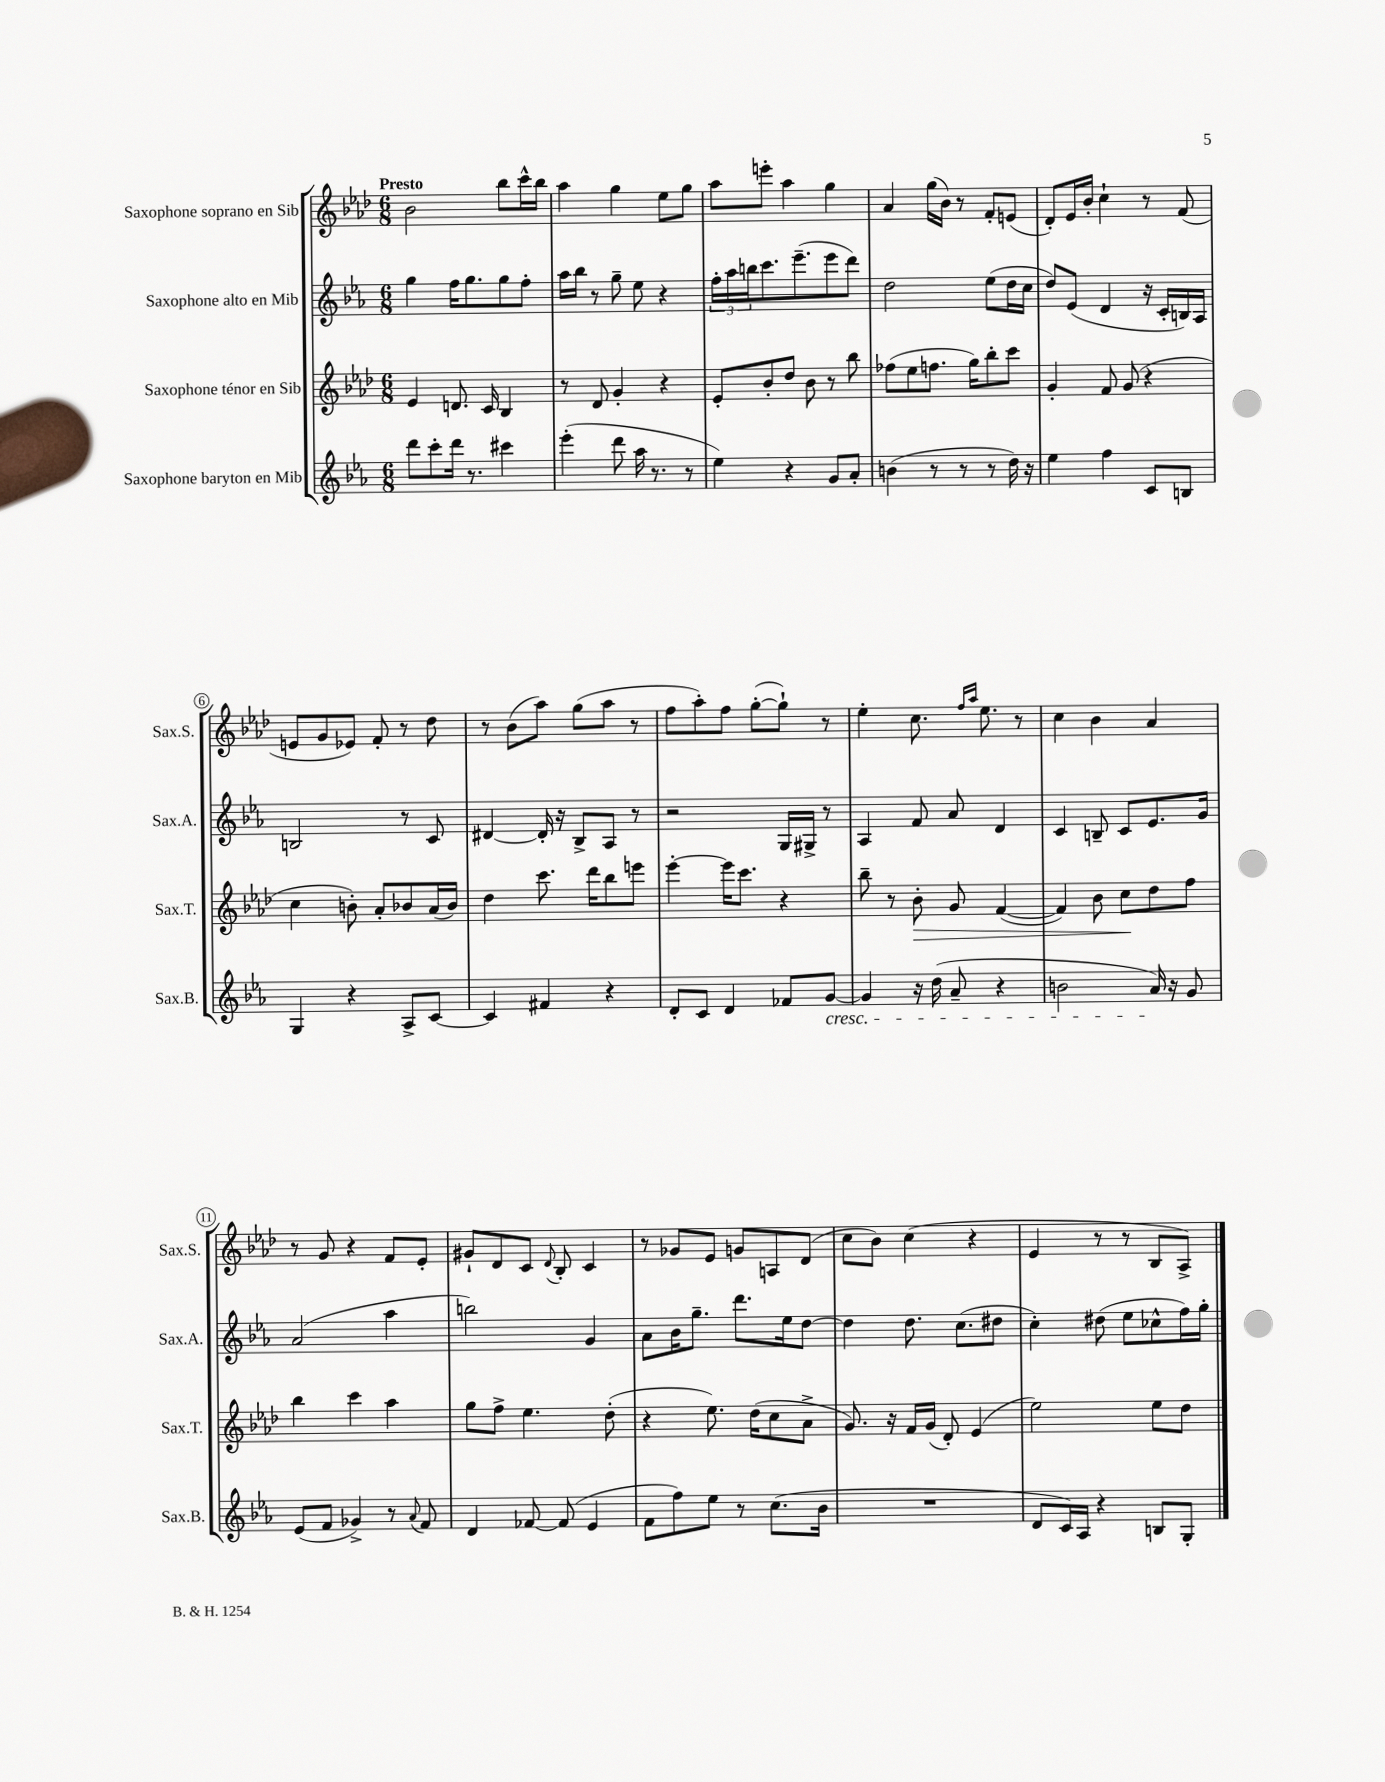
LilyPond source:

<<
\new StaffGroup <<
\new Staff = "s0" \with { instrumentName = "Saxophone soprano en Sib" shortInstrumentName = "Sax.S." } {
    \clef treble \key aes \major \numericTimeSignature \time 6/8 \tempo "Presto"
    bes'2 bes''8 c'''16-^ bes''16 |
    aes''4 g''4 ees''8 g''8 |
    aes''8 e'''8-. aes''4 g''4 |
    aes'4 g''16( bes'16) r8 f'8-. e'8( |
    des'8-.) ees'16 bes'16-. c''4-! r8 f'8( |
    e'8 g'8 ees'8) f'8-. r8 des''8 |
    r8 bes'8( aes''8) g''8( aes''8 r8 |
    f''8 aes''8-.) f''8 g''8~-.( g''8-!) r8 |
    ees''4-. c''8. \grace { f''16 aes''16 } ees''8. r8 |
    c''4 bes'4 aes'4 |
    r8 g'8 r4 f'8 ees'8-. |
    gis'8-! des'8 c'8 \appoggiatura { des'8 } bes8-. c'4 |
    r8 ges'8 ees'8 g'8 a8 des'8( |
    c''8 bes'8) c''4( r4 |
    ees'4 r8 r8 bes8 aes8->) \bar "|." |
}
\new Staff = "s1" \with { instrumentName = "Saxophone alto en Mib" shortInstrumentName = "Sax.A." } {
    \clef treble \key ees \major \numericTimeSignature \time 6/8
    g''4 f''16 g''8. g''8 f''8-. |
    aes''16 bes''16 r8 g''8-- ees''8 r4 |
    \tuplet 3/2 { f''16-. aes''16 b''16 } c'''8. ees'''8.--( ees'''8 d'''8) |
    d''2 ees''8( d''16 c''16 |
    d''8) ees'8( d'4 r16 c'16-. b16) aes16 |
    b2 r8 c'8 |
    dis'4~ dis'16-. r16 bes8-> aes8 r8 |
    r2 g16 gis16-> r8 |
    aes4 f'8 aes'8 d'4 |
    c'4 b8-- c'8 ees'8. g'16 |
    aes'2( aes''4 |
    b''2) g'4 |
    aes'8 bes'16 g''8.-- d'''8. ees''16 d''8~ |
    d''4 d''8. c''8.( dis''8 |
    c''4-.) dis''8( ees''8 ces''8-^ f''16) g''16-. \bar "|." |
}
\new Staff = "s2" \with { instrumentName = "Saxophone ténor en Sib" shortInstrumentName = "Sax.T." } {
    \clef treble \key aes \major \numericTimeSignature \time 6/8
    ees'4 d'8. c'16 bes4 |
    r8 des'8 g'4-. r4 |
    ees'8-. bes'8-. des''8 bes'8 r8 bes''8 |
    fes''8( ees''8 f''8. g''16) bes''8-. c'''8 |
    g'4-. f'8 g'8( r4 |
    c''4 b'8-.) aes'8-. bes'8 aes'16( bes'16) |
    des''4 c'''8. des'''16 bes''8 e'''8 |
    ees'''4~-. ees'''16 c'''8. r4 |
    bes''8-- r8 bes'8-.\> g'8 f'4~( |
    f'4) bes'8 c''8\! des''8 f''8 |
    bes''4 c'''4 aes''4 |
    g''8 f''8-> ees''4. des''8-.( |
    r4 ees''8.) des''16( c''8 aes'8-> |
    g'8.) r16 f'16 g'16( des'8-.) ees'4( |
    ees''2) ees''8 des''8 \bar "|." |
}
\new Staff = "s3" \with { instrumentName = "Saxophone baryton en Mib" shortInstrumentName = "Sax.B." } {
    \clef treble \key ees \major \numericTimeSignature \time 6/8
    d'''8 c'''8-. d'''16 r8. cis'''4 |
    ees'''4-.( d'''8 aes''16 r8. r8 |
    ees''4) r4 g'8 aes'8-. |
    b'4( r8 r8 r8 d''16) r16 |
    ees''4 f''4 c'8 b8 |
    g4 r4 aes8-> c'8~ |
    c'4 fis'4 r4 |
    d'8-. c'8 d'4 fes'8 g'8~\cresc |
    g'4 r16 d''16( aes'8-- r4 |
    b'2 aes'16\!) r16 g'8 |
    ees'8( f'8 ges'4->) r8 \appoggiatura { aes'8 } f'8 |
    d'4 fes'8~ fes'8( ees'4 |
    f'8 f''8) ees''8 r8 c''8.( bes'16 |
    R2. |
    d'8 c'16) aes16 r4 b8 g8-. \bar "|." |
}
>>
>>
\layout { \context { \Score \override BarNumber.stencil = #(make-stencil-circler 0.1 0.3 ly:text-interface::print) } }
